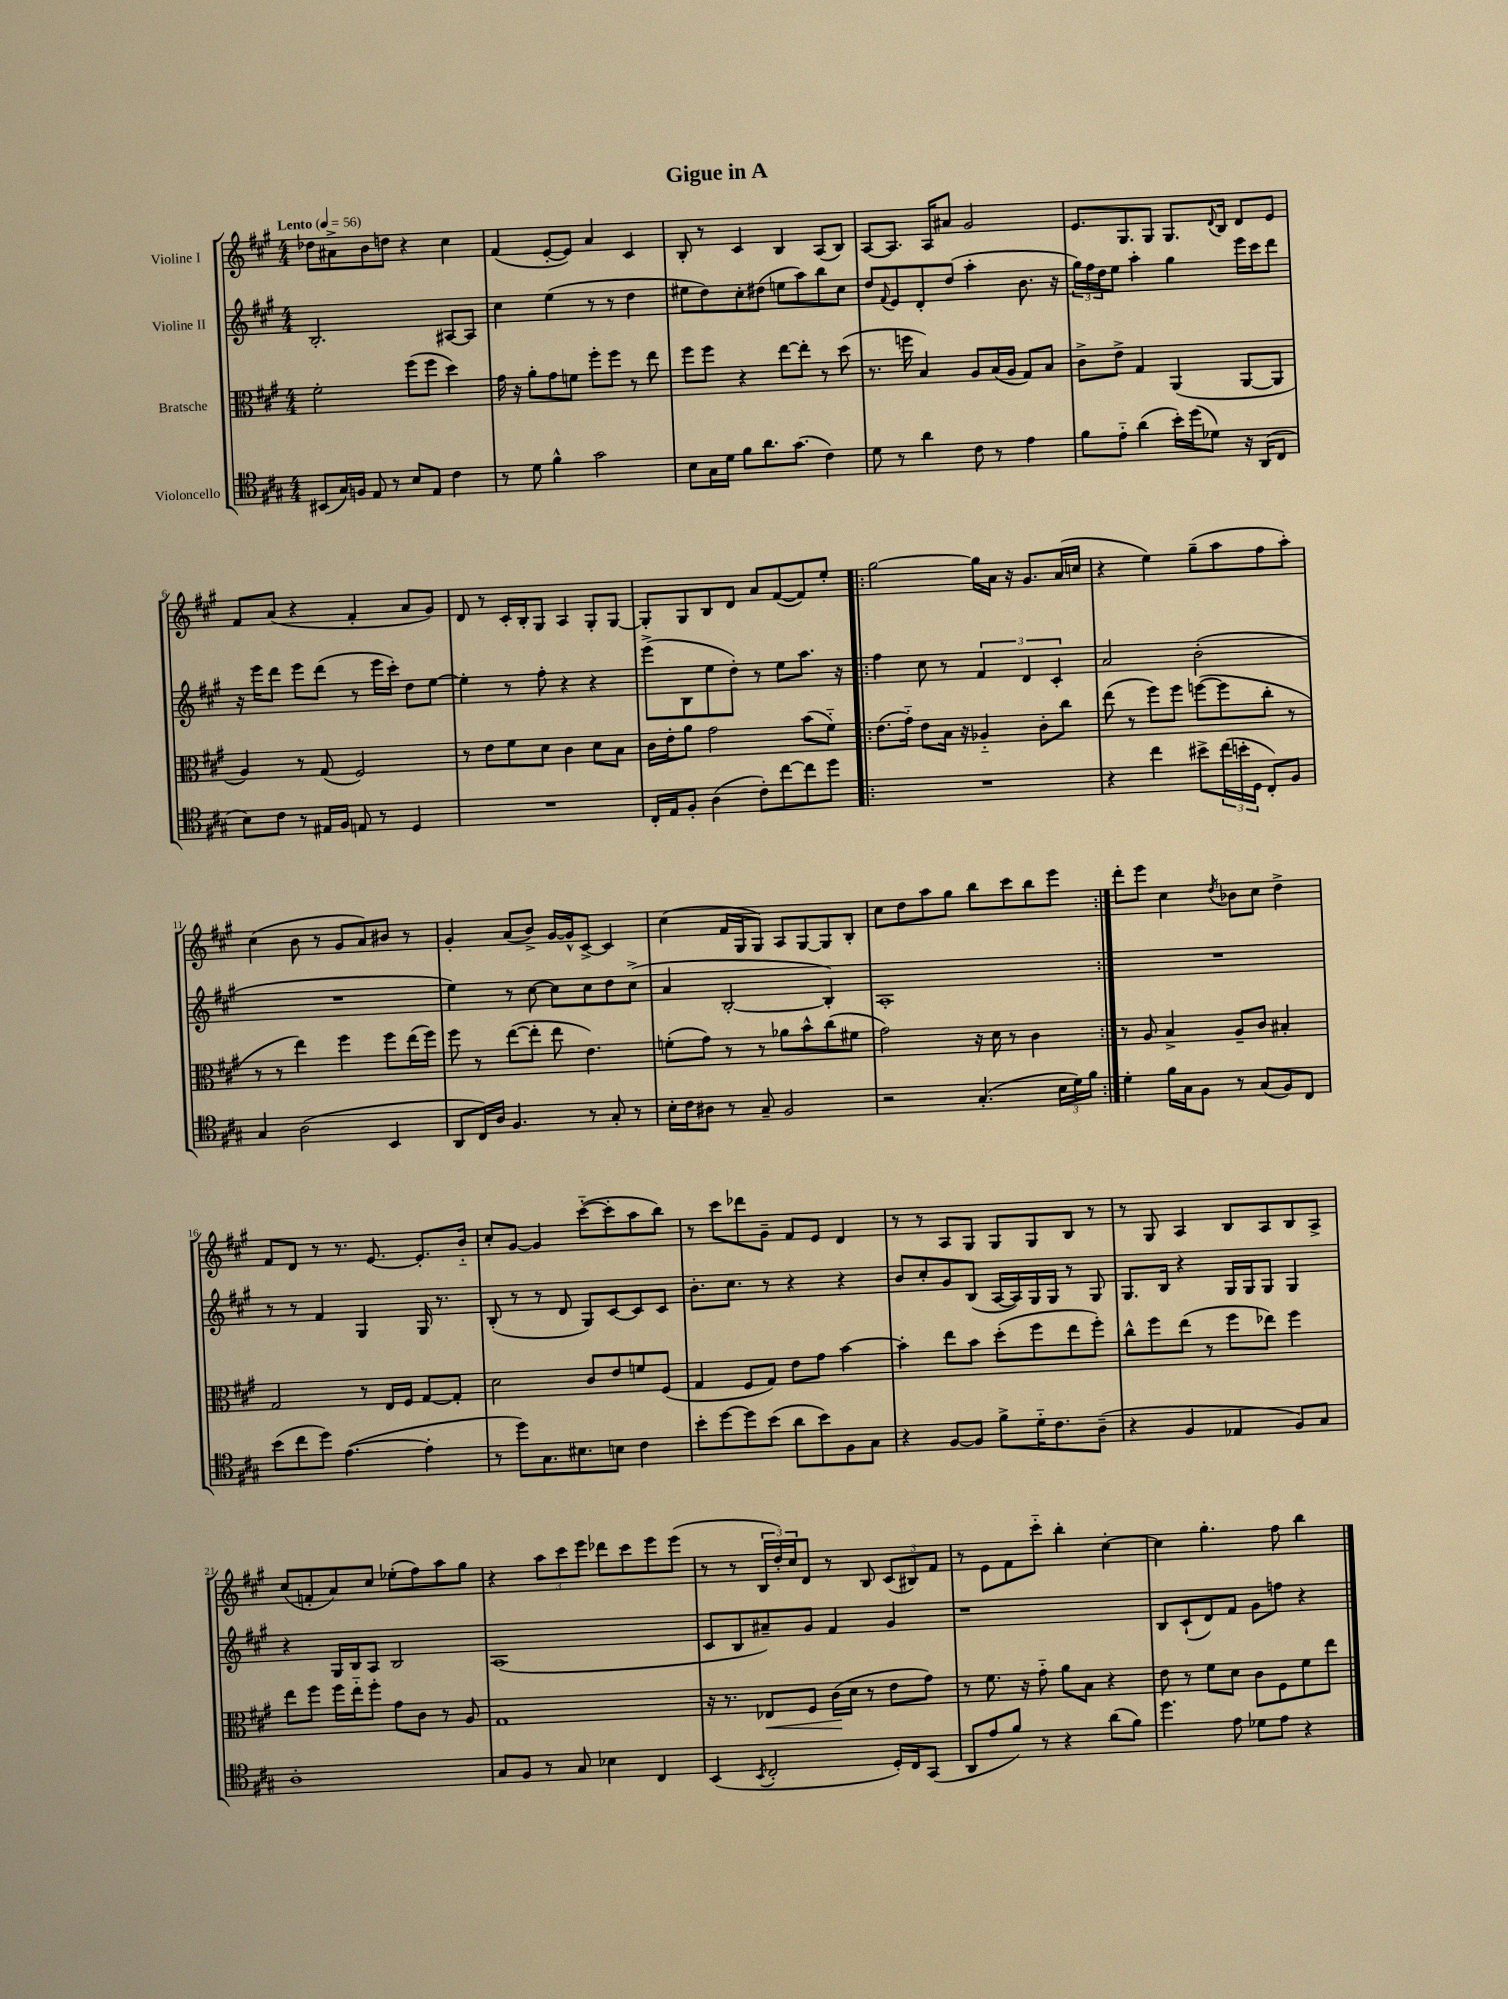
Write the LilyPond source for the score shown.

\header { title = "Gigue in A" }
<<
\new StaffGroup <<
\new Staff = "s0" \with { instrumentName = "Violine I" } {
    \clef treble \key a \major \numericTimeSignature \time 4/4 \tempo "Lento" 4 = 56
    des''8 ais'8-> b'8 d''8 r4 cis''4 |
    fis'4( e'8~-. e'8) a'4 cis'4 |
    b8-. r8 cis'4 b4 a8( b8) |
    a8~ a8. a16 ais'8 gis'2 |
    e'8. gis8. gis8 gis8. \appoggiatura { d'8 } b16 d'8 e'8 |
    fis'8 a'8( r4 fis'4-. a'8 gis'8) |
    d'8 r8 cis'16-. b16-. gis8 a4 gis8-. gis8~ |
    gis8-. gis8 b8 d'8 a'8 fis'8~( fis'8) e''8-. |
    \repeat volta 2 { gis''2~ gis''16 a'16 r16 gis'8. a'16( c''16 |
    r4 e''4) gis''8--( a''8 fis''8 a''8-.) |
    cis''4( b'8 r8 gis'8 a'8) bis'8 r8 |
    gis'4-. a'8( b'8->) gis'16~ gis'16-^ cis'8~-> cis'4 |
    cis''4( fis'16 gis16 gis8) a8 gis8~ gis8 b8-. |
    cis''8 d''8 a''8 gis''8 b''8 cis'''8 b''8 e'''8 | }
    d'''8-. e'''8 cis''4 \acciaccatura { d''8 } bes'8 cis''8 d''4-> |
    fis'8 d'8 r8 r8. e'8.~ e'8.-. b'16-_ |
    cis''8-. gis'8~ gis'4 cis'''8~-_( cis'''8-. a''8 b''8) |
    r8 cis'''8 des'''8 gis'8-- fis'8 e'8 d'4 |
    r8 r8 a8 gis8 gis8 gis8 b8 r8 |
    r8 gis8 a4 b8 a8 b8 a8-> |
    cis''8( f'8-. a'8) cis''8 ees''8-.( fis''8) a''8 gis''8 |
    r4 \tuplet 3/2 { a''8 cis'''8 e'''8 } des'''8 cis'''8 e'''8 e'''8( |
    r8 r8 \tuplet 3/2 { b16 d''16-.) cis''16 } d'8 r8 b8 \tuplet 3/2 { cis'8( bis8) fis'8 } |
    r8 e'8 fis'8 cis'''8-_ b''4-. cis''4~-. |
    cis''4 gis''4.-. fis''8 b''4 \bar "|." |
}
\new Staff = "s1" \with { instrumentName = "Violine II" } {
    \clef treble \key a \major \numericTimeSignature \time 4/4
    b2.-. ais8~ ais8 |
    cis''4 e''4( r8 r8 d''4 |
    eis''8 d''8) cis''8-. dis''8( e''8 a''8) b''8 cis''8 |
    d''8 \appoggiatura { fis'8 } e'8 d'8-. d''8( a''4-. b'8. r16 |
    \tuplet 3/2 { gis''16) fis''16 d''16 } e''8 a''4-. gis''4 e'''16 cis'''16 d'''8 |
    r16 e'''16 d'''8 e'''8 d'''8( r8 e'''16 cis'''16-.) d''8 e''8~ |
    e''4-. r8 fis''8-. r4 r4 |
    e'''8->( b8 e''8 d''8-.) r8 e''8 a''8. r16 |
    \repeat volta 2 { fis''4 cis''8 r8 \tuplet 3/2 { fis'4 d'4 cis'4-. } |
    a'2 b'2-.( |
    R1 |
    e''4) r8 cis''8~ cis''8 cis''8 d''8 cis''8->( |
    a'4 b2~-. b4-.) |
    a1-. | }
    R1 |
    r8 r8 fis'4 gis4 gis16 r8. |
    b8-.( r8 r8 d'8 gis8) cis'8~ cis'8 cis'8 |
    b'8.-. cis''8. r8 r4 r4 |
    b'8 cis''8-. gis'8 b8( a16~ a16) gis16 gis16 r8 gis8 |
    gis8. b16 r4 gis16 gis16 gis8 gis4 |
    r4 gis16 b16 a8 b2 |
    a1( |
    cis'8 b8 ais'8--) gis'8 fis'4 gis'4 |
    r1 |
    b8 cis'8-!( d'8) fis'8 gis'8 f''8 r4 \bar "|." |
}
\new Staff = "s2" \with { instrumentName = "Bratsche" } {
    \clef alto \key a \major \numericTimeSignature \time 4/4
    fis'2-. fis''8( fis''8 d''4) |
    gis'16 r16 a'8-. gis'8 f'8 fis''8-. fis''8 r8 e''8 |
    fis''8 fis''8 r4 e''8~ e''8-. r8 d''8( |
    r8. f''16 b4) a8 b16( a16 gis8) b8 |
    cis'8-> e'8-> gis4 a,4( a,8~ a,8 |
    a4) r8 gis8( fis2) |
    r8 e'8 fis'8 d'8 cis'4 d'8 b8 |
    cis'16 e'16-. a'8 gis'2 b'8( fis'8-_) |
    \repeat volta 2 { e'8.( gis'16-_) e'8 b16 r16 aes4-_ cis'8-. cis''8 |
    e''8( r8 fis''8) fis''8 f''8~( f''8 cis''8-. r8 |
    r8 r8 e''4) fis''4 fis''8 e''16( fis''16) |
    fis''8 r8 e''8~( e''8-. e''8 e'4.) |
    f'8-.( gis'8) r8 r8 aes'8 b'8-^ cis''8( fis'8 |
    gis'2) r16 d'16 r8 cis'4 | }
    r8 a8 b4-> a8-- cis'8 bis4-. |
    gis2 r8 e16 fis16 gis8~ gis8-. |
    d'2 cis'8 e'8 f'8 fis8( |
    gis4 fis8 gis8) e'8 gis'8 b'4~ |
    b'4-. e''8 b'8 d''8-.( fis''8 e''8 fis''8-.) |
    cis''8-^ fis''8 e''8( r8 fis''8 ees''8) fis''4 |
    e''8 fis''8 fis''16 e''16-_ fis''8-. gis'8 cis'8 r8 a8 |
    gis1 |
    r16 r8. ees8\< fis8 cis'16\!( d'16 r8 e'8 gis'8) |
    r8 fis'8. r16 gis'8-_ a'8 b8 r4 |
    e'8 r8 fis'8 d'8 cis'8 fis8 fis'8 e''8 \bar "|." |
}
\new Staff = "s3" \with { instrumentName = "Violoncello" } {
    \clef tenor \key a \major \numericTimeSignature \time 4/4
    bis,8( gis16) f16 e8 r8 b8 e8 cis'4 |
    r8 d'8 fis'4-^ gis'2 |
    b8 gis16 d'16 fis'8 a'8. gis'8.( cis'4) |
    d'8 r8 a'4 cis'8 r8 e'4 |
    fis'8 e'8-_ a'4( b'16-.) d''16( des'8) r16 a,16( cis8 |
    b8) cis'8 r8 eis16 fis16 e8 r8 d4 |
    R1 |
    cis16-. e16 fis8-. a4( cis'8-.) cis''8~ cis''8 d''8 |
    \repeat volta 2 { R1 |
    r4 cis''4 bis'8-> \tuplet 3/2 { cis''16( b'16-. d16 } cis8-.) fis8 |
    gis4 a2( b,4 |
    a,8 cis16) a16 fis4. r8 gis8-. r8 |
    b16-. cis'16 ais8 r8 gis8-- fis2 |
    r2 gis4.-.( \tuplet 3/2 { b16 d'16) fis'16 } | }
    d'4-. fis'16 gis16 fis8 r8 gis8( fis8) cis8 |
    b'8( cis''8 d''8) e'4.~( e'4-. |
    r8 d''8) gis8. bis8. b8 cis'4 |
    b'8-. d''8~ d''8 b'8( a'8 b'8) fis8 gis8 |
    r4 fis8~ fis8 fis'8-> d'16-_ cis'8. a8--( |
    r4 fis4 ees4 fis8) gis8 |
    a1-. |
    gis8 fis8 r8 gis8 bes4 cis4 |
    b,4( \acciaccatura { b,8 } cis2-. d16-.) cis16 gis,8( |
    a,8 e'8 fis'8) r8 r4 a'8( fis'8) |
    d''4. e'8 des'8 e'8 r4 \bar "|." |
}
>>
>>
